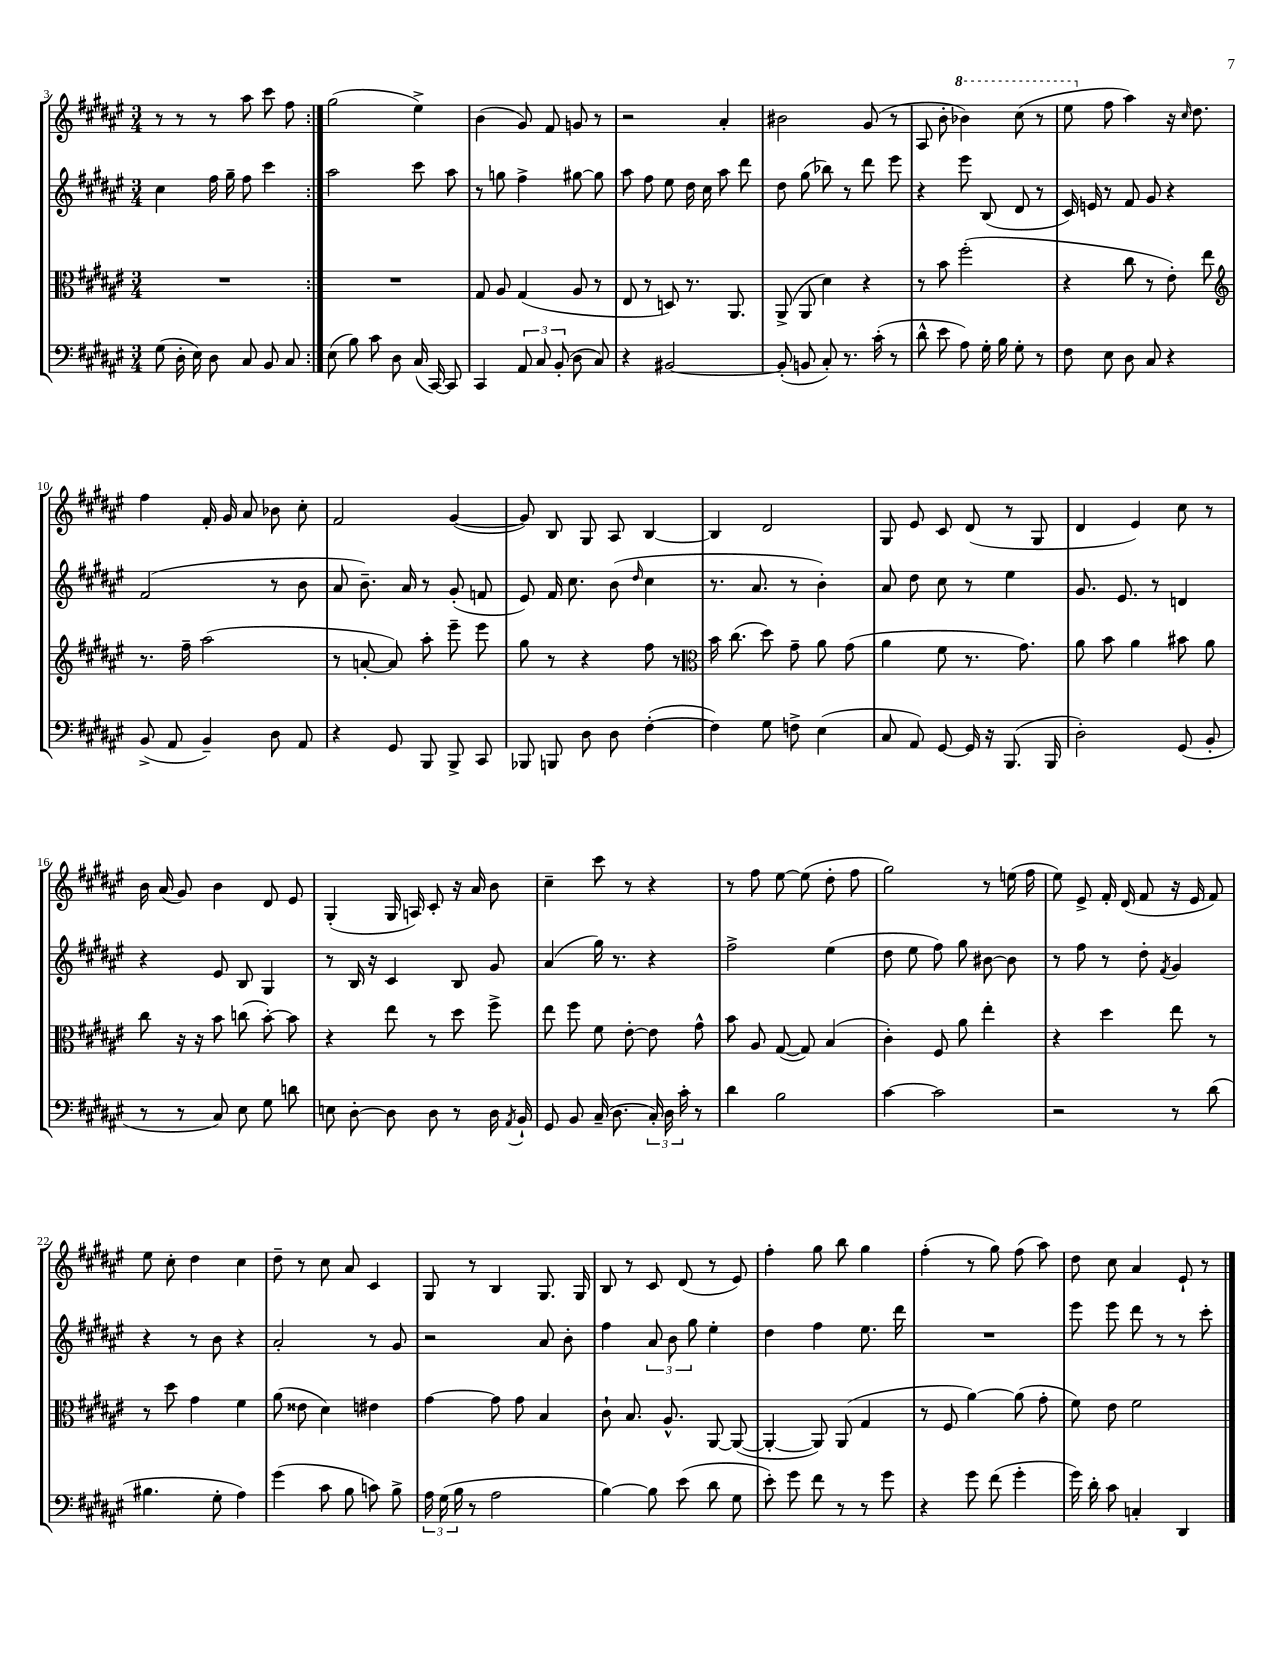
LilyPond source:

<<
\new StaffGroup <<
\new Staff = "s0" {
    \clef treble \key fis \major \numericTimeSignature \time 3/4
    \autoBeamOff \repeat volta 2 { r8 r8 r8 ais''8 cis'''8 fis''8 | }
    gis''2( eis''4->) |
    b'4( gis'8) fis'8 g'8 r8 |
    r2 ais'4-. |
    bis'2 gis'8( r8 |
    ais8 b'8-. \ottava #1 bes''4) cis'''8( r8 |
    eis'''8 \ottava #0 fis''8 ais''4) r16 \grace { cis''16 } dis''8. |
    fis''4 fis'16-. gis'16 ais'8 bes'8 cis''8-. |
    fis'2 gis'4~( |
    gis'8) b8 gis8 ais8 b4~ |
    b4 dis'2 |
    gis8 eis'8 cis'8 dis'8( r8 gis8 |
    dis'4 eis'4) cis''8 r8 |
    b'16 ais'16( gis'8) b'4 dis'8 eis'8 |
    gis4-.( gis16 a16) cis'8-. r16 ais'16 b'8 |
    cis''4-- cis'''8 r8 r4 |
    r8 fis''8 eis''8~ eis''8( dis''8-. fis''8 |
    gis''2) r8 e''16( fis''16 |
    eis''8) eis'8-> fis'16-. dis'16( fis'8 r16 eis'16 fis'8) |
    eis''8 cis''8-. dis''4 cis''4 |
    dis''8-- r8 cis''8 ais'8 cis'4 |
    gis8 r8 b4 gis8. gis16 |
    b8 r8 cis'8 dis'8( r8 eis'8) |
    fis''4-. gis''8 b''8 gis''4 |
    fis''4-.( r8 gis''8) fis''8( ais''8) |
    dis''8 cis''8 ais'4 eis'8-! r8 \bar "|." |
}
\new Staff = "s1" {
    \clef treble \key fis \major \numericTimeSignature \time 3/4
    \autoBeamOff \repeat volta 2 { cis''4 fis''16 gis''16-- fis''8 cis'''4 | }
    ais''2 cis'''8 ais''8 |
    r8 g''8 fis''4-> gis''8~ gis''8 |
    ais''8 fis''8 eis''8 dis''16 cis''16 ais''8 dis'''8 |
    dis''8 gis''8( bes''8) r8 dis'''8 eis'''8 |
    r4 eis'''8 b8( dis'8 r8 |
    cis'16) e'16 r8 fis'8 gis'8 r4 |
    fis'2( r8 b'8 |
    ais'8 b'8.--) ais'16 r8 gis'8-.( f'8 |
    eis'8) fis'16 cis''8. b'8( \grace { dis''16 } cis''4 |
    r8. ais'8. r8 b'4-.) |
    ais'8 dis''8 cis''8 r8 eis''4 |
    gis'8. eis'8. r8 d'4 |
    r4 eis'8 b8 gis4 |
    r8 b16 r16 cis'4 b8 gis'8 |
    ais'4( gis''16) r8. r4 |
    fis''2-> eis''4( |
    dis''8 eis''8 fis''8) gis''8 bis'8~ bis'8 |
    r8 fis''8 r8 dis''8-. \acciaccatura { fis'8 } gis'4 |
    r4 r8 b'8 r4 |
    ais'2-. r8 gis'8 |
    r2 ais'8 b'8-. |
    fis''4 \tuplet 3/2 { ais'8 b'8 gis''8 } eis''4-. |
    dis''4 fis''4 eis''8. dis'''16 |
    R2. |
    eis'''8 eis'''8 dis'''8 r8 r8 cis'''8-. \bar "|." |
}
\new Staff = "s2" {
    \clef alto \key fis \major \numericTimeSignature \time 3/4
    \autoBeamOff \repeat volta 2 { R2. | }
    R2. |
    gis8 ais8 gis4( ais8 r8 |
    eis8 r8 d8) r8. ais,8. |
    ais,8->( ais,8 dis'4) r4 |
    r8 b'8 fis''2-.( |
    r4 cis''8 r8 eis'8-.) eis''8 |
    \clef treble r8. fis''16-- ais''2( |
    r8 a'8~-. a'8) ais''8-. eis'''8-- eis'''8 |
    gis''8 r8 r4 fis''8 r8 |
    \clef alto b'16 cis''8.( dis''8) gis'8-- ais'8 gis'8( |
    ais'4 fis'8 r8. gis'8.) |
    ais'8 b'8 ais'4 bis'8 ais'8 |
    cis''8 r16 r16 b'8 c''8( b'8~-.) b'8 |
    r4 eis''8 r8 dis''8 fis''8-> |
    eis''8 fis''8 fis'8 eis'8~-. eis'8 gis'8-^ |
    b'8 ais8 gis8~( gis8) b4( |
    cis'4-.) fis8 ais'8 eis''4-. |
    r4 dis''4 eis''8 r8 |
    r8 dis''8 gis'4 fis'4 |
    ais'8( eisis'8 dis'4) eis'4 |
    gis'4~ gis'8 gis'8 b4 |
    cis'8-! b8. ais8.-^ ais,8~ ais,8~( |
    ais,4~-. ais,8) ais,8( gis4 |
    r8 fis8 ais'4~) ais'8( gis'8-. |
    fis'8) eis'8 fis'2 \bar "|." |
}
\new Staff = "s3" {
    \clef bass \key fis \major \numericTimeSignature \time 3/4
    \autoBeamOff \repeat volta 2 { gis8( dis16-. eis16) dis8 cis8 b,8 cis8 | }
    eis8( b8) cis'8 dis8 cis16( cis,16~) cis,8 |
    cis,4 \tuplet 3/2 { ais,8 cis8 b,8-.( } dis8 cis8) |
    r4 bis,2~ |
    bis,8-.( b,8 cis8-.) r8. cis'16-.( r8 |
    dis'8-^ eis'8 ais8) gis16-. b16 gis8-. r8 |
    fis8 eis8 dis8 cis8 r4 |
    b,8->( ais,8 b,4--) dis8 ais,8 |
    r4 gis,8 b,,8 b,,8-> cis,8 |
    bes,,8 b,,8 dis8 dis8 fis4~-.( |
    fis4) gis8 f8-> eis4( |
    cis8 ais,8) gis,8~ gis,16 r16 b,,8.( b,,16 |
    dis2-.) gis,8( b,8-. |
    r8 r8 cis8) eis8 gis8 d'8 |
    e8 dis8~-. dis8 dis8 r8 dis16 \acciaccatura { ais,8 } b,16-! |
    gis,8 b,8 cis16--( dis8. \tuplet 3/2 { cis16-.) dis16 cis'16-. } r8 |
    dis'4 b2 |
    cis'4~ cis'2 |
    r2 r8 dis'8( |
    bis4. gis8-. ais4) |
    gis'4( cis'8 b8 c'8) b8-> |
    \tuplet 3/2 { ais16 gis16( b16 } r8 ais2 |
    b4~) b8 eis'8( dis'8 gis8 |
    eis'8-.) gis'8 fis'8 r8 r8 gis'8 |
    r4 gis'8 fis'8( gis'4-. |
    gis'16) dis'16-. cis'8 c4-. dis,4 \bar "|." |
}
>>
>>
\layout { \context { \Score currentBarNumber = #3 } }
